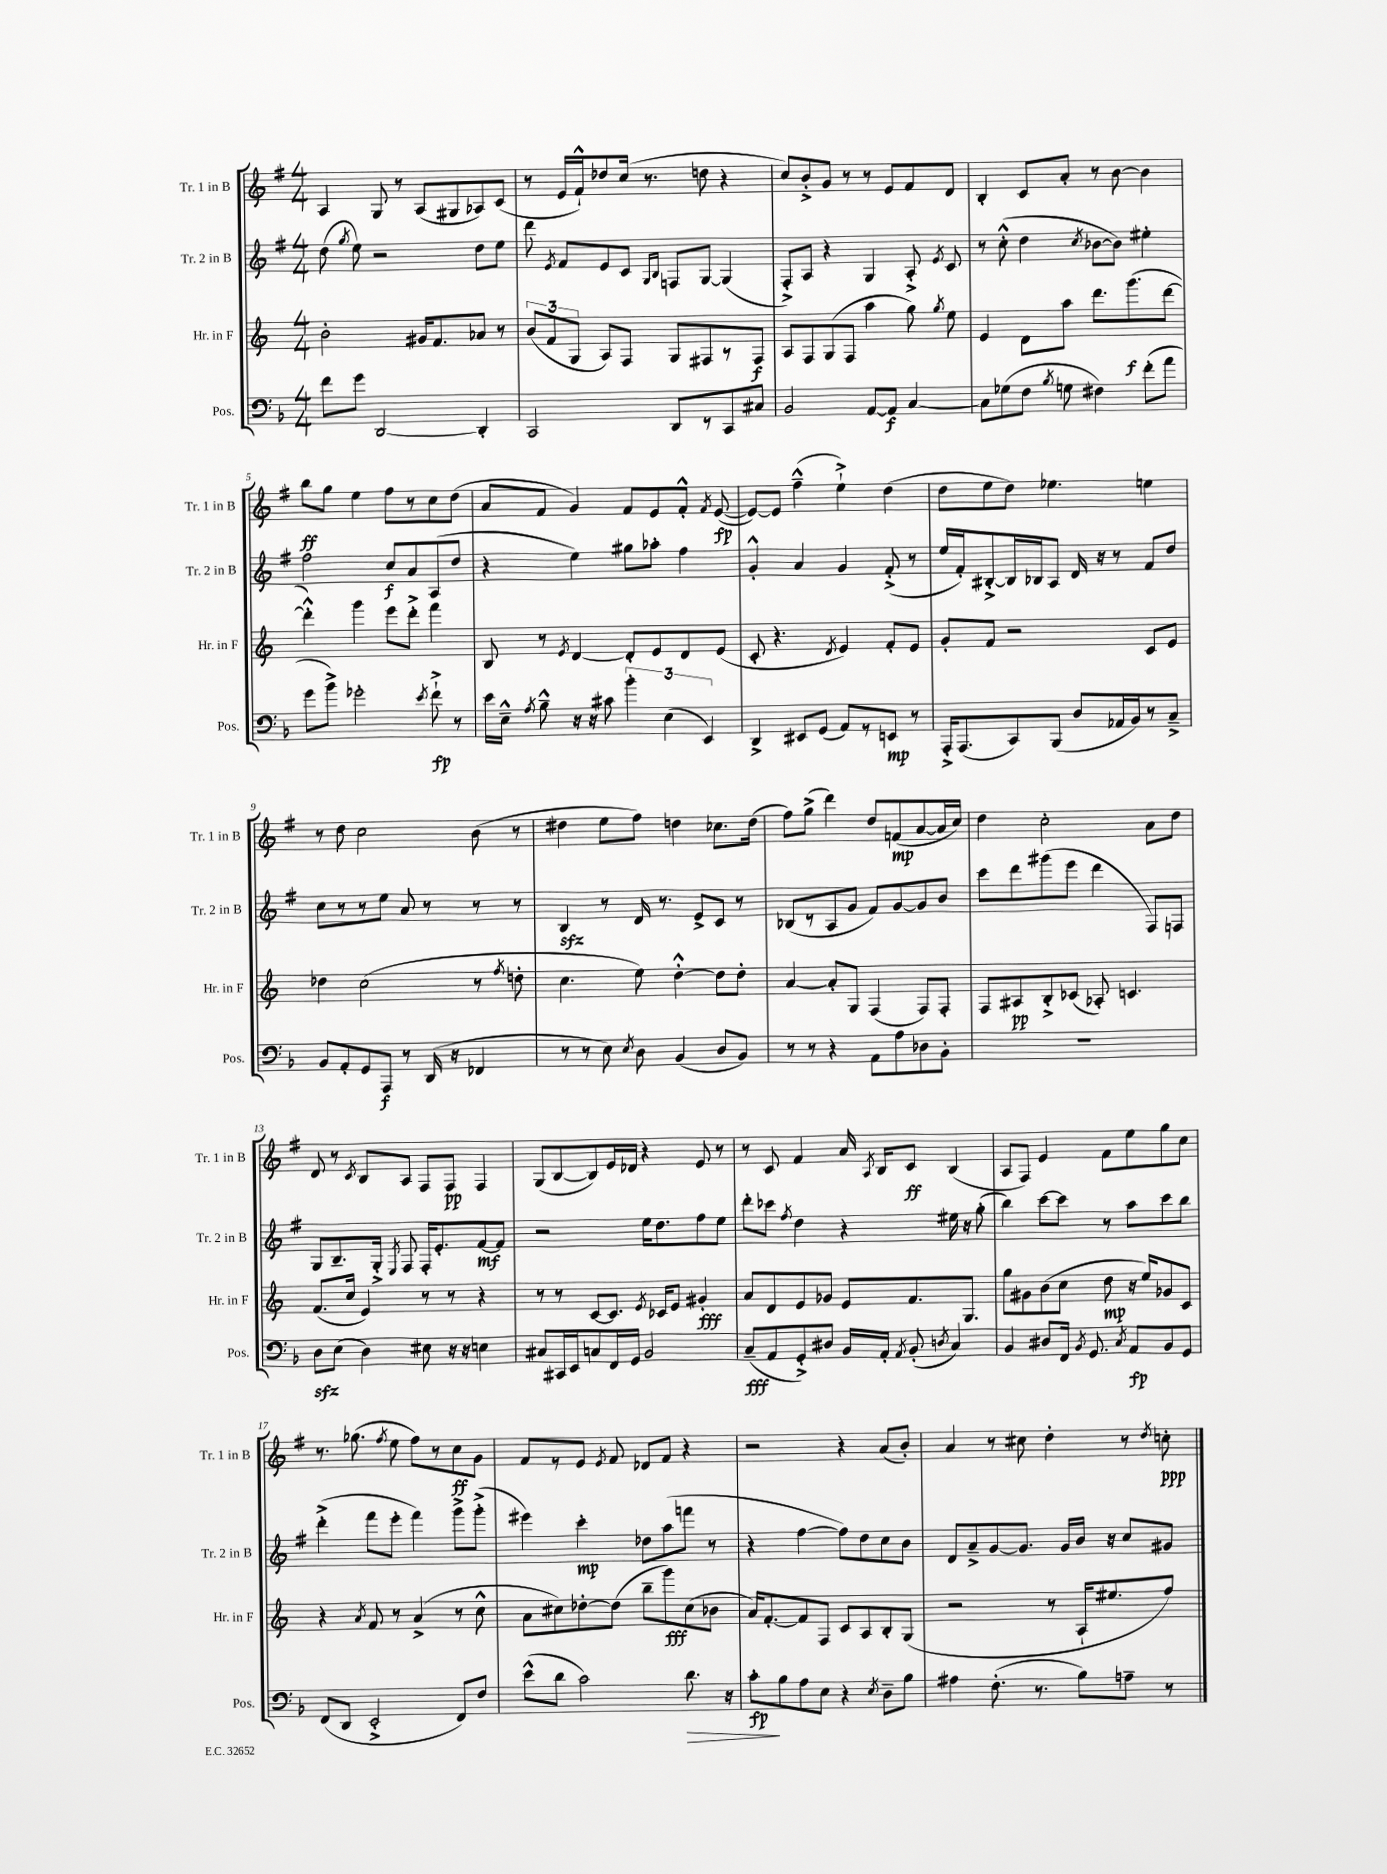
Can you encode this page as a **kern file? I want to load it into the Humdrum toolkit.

**kern	**kern	**kern	**kern
*staff4	*staff3	*staff2	*staff1
*clefF4	*clefG2	*clefG2	*clefG2
*k[b-]	*k[]	*k[f#]	*k[f#]
*M4/4	*M4/4	*M4/4	*M4/4
8f\L	2b'\	(8dd\	4A/
.	.	8qgg/	.
8g\J	.	8ee\)	.
[2DD/	.	2r	8G/
.	.	.	8r
.	16g#/LK	.	(8A/L
.	8.f/	.	.
.	.	.	8G#/
4DD'/]	8a-/J	8dd\L	8A-/)
.	8r	8ee\J	(8c/J
=	=	=	=
2CC/	(12b/L	8ddd\	8r
.	12f/	.	.
.	.	8qe/	.
.	.	8f#/L	16e/LL
.	12G/J	.	.
.	.	.	16f#`^^/J)
.	8A/L)	8e/	8dd-/
.	8F/J	8c/J	(16cc/Jk
.	.	.	8.r
.	.	16qqG/LL	.
.	.	16qqB/JJ	.
8DD/L	8G/L	8F/L	.
8r	8F#/	[8G/J	8dd\
8CC/	8r	(4G/]	4r
8C#/J	8F#/J	.	.
=	=	=	=
2BB-/	8A/L	8F#'^/L)	8cc/L)
.	8F/	8A/J	8b'^/
.	(8G/	4r	8g/J
.	8F/J	.	8r
[8AA/L	4aa\	4G/	8r
8AA/]J	.	.	8e/L
[4C/	8gg\)	8A'^/	8f#/
.	8qgg/	8qe/	.
.	8ee\	8c/	8d/J
=	=	=	=
8C\]L	4e/	8r	4B'/
(8G-\	.	(8cc'^^\	.
8F\J	8d\L	4dd\	8c/L
8qB-/	.	.	.
8G\	8aa\J	.	8a'/J
.	.	8qcc/	.
4F#\)	8.ddd\L	[8b-\L	8r
.	.	8b-\]J)	[8b\
.	(8.ggg\	.	.
(8f'\L	.	4ee#'\	4b\]
8a\J	[8ddd\J	.	.
=	=	=	=
8g\L	4ddd'^^\])	2ff#\	8bb\L
8b-^\J)	.	.	8gg\J
2g-'\	4ggg\	.	4ee\
.	8eee\L	8cc/L	8ff#\L
.	8ddd'^\J	8a/	8r
8qe/	.	.	.
8f`^\	4fff\	(8A/	8cc\
8r	.	8dd/J	(8dd\J
=	=	=	=
16e\LL	8B/	4r	8a/L
16E~^^\JJ	.	.	.
8qA/	.	.	.
8B-~^^\	8r	.	8f#/J
.	8qe/	.	.
16r	[4d/	4ee\)	4g/)
16r	.	.	.
8c#\	.	.	.
6b-'\	8d'/]L	8gg#\L	8f#/L
.	8e/	8aa-'\J	8e/
(6E\	.	.	.
.	8d/	4ff#\	8f#'^^/J
6EE/)	.	.	.
.	.	.	8qf#/
.	(8e/J	.	([8e/
=	=	=	=
4DD^/	8c'/	4g'^^/	8e/_L)
.	4.r	.	8e/]J
8EE#/L	.	4a/	(4ff#~^^\
(8GG/J	.	.	.
.	8qd/	.	.
8AA/L)	4e/)	4g/	4ee`^\)
8r	.	.	.
8EE/J	8f'/L	(8f#'^/	(4dd\
8r	8e/J	8r	.
=	=	=	=
16AAA'^/LK	8g'/L	16ee/LL	8dd\L
(8.AAA/	.	16f#'/J)	.
.	8f/J	[8B#'^/	8ee\
8CC/)	2r	16B#/]L	8dd\J)
.	.	16B-/J	.
(8BBB-/J	.	8A/J	4.ee-\
8D/L	.	16d/	.
.	.	16r	.
16AA-/L	.	8r	.
16BB-/J)	.	.	.
8r	8c/L	8f#/L	4ee\
8C~^/J	8e/J	8dd/J	.
=	=	=	=
8BB-/L	4dd-\	8cc\L	8r
8AA'/	.	8r	8dd\
8GG/	(2cc\	8r	2cc\
8AAA/J	.	8ee\J	.
8r	.	8a/	.
(16DD/	.	8r	.
16r	.	.	.
4FF-/	8r	8r	(8b\
.	8qff/	.	.
.	8dd'\	8r	8r
=	=	=	=
8r	4.cc\	4B/	4dd#\
8r	.	.	.
8E\)	.	8r	8ee\L
8qE/	.	.	.
8D\	8ee\)	16d/	8ff#\J)
.	.	8.r	.
(4BB-/	[4dd'^^\	.	4dd\
.	.	8e^/L	.
8D/L	8dd\]L	8c/J	8.cc-\L
8BB-/J)	8dd'\J	8r	.
.	.	.	(16dd\Jk
=	=	=	=
8r	[4a/	(8B-/L	8ff#\L)
8r	.	8r	(8gg^\J
4r	8a'/]L	8A/	4ddd\)
.	8G/J	8g/J	.
8AA\L	(4F/	8f#/L)	8dd/L
8A\	.	[8g/	(8f/
8D-\	8F/L)	8g/]	[8a/
8BB-'\J	8F'/J	8b/J	16a/]L
.	.	.	16cc/JJ)
=	=	=	=
1r	8F/L	8ccc\L	4dd\
.	8A#/	8ddd\	.
.	8B'^/	(8ggg#\	2cc'\
.	(8c-/J	8eee\J	.
.	8A-'/)	4ddd\	.
.	4.c/	.	.
.	.	8F#/L)	8a\L
.	.	8F/J	8dd\J
=	=	=	=
8D\L	(8.f/L	8G/L	8d/
(8E\J	.	8.B~/	8r
.	16cc/Jk	.	.
.	.	.	8qc/
4D\)	4e/)	.	8B/L
.	.	16G'^/Jk	.
.	.	8qE/	.
.	.	8F#/	8A/J
8E#\	8r	16F#'/LK	8F#/L
.	.	8.e'/	.
16r	8r	.	8F#/J
16r	.	.	.
4E\	4r	[8f#/	4F#/
.	.	8f#/]J	.
=	=	=	=
8C#/L	8r	2r	(8G/L
16CC#/L	8r	.	[8B/
16EE/J	.	.	.
8C/	[8c/L	.	8B/])
16FF/L	8.c/]J	.	16e/L
16GG/JJ	.	.	16d-/JJ
2BB-/	.	16ee\LK	4r
.	8qe/	.	.
.	16c-/LK	8.dd\	.
.	8e/J	.	.
.	4g#'/	8ff#\	8e/
.	.	8ee\J	8r
=	=	=	=
(8C~/L	8a/L	8ddd'\L	8r
8AA/	8d/	8ccc-\J	8c/
.	.	8qff#/	.
8GG'^/)	8e/	4dd\	4f#/
8D#/J	8g-/J	.	.
16BB-/LL	8e/L	4r	16a/
.	.	.	8qA/
16AA'/JJ	.	.	16B/LK
8qAA/	.	.	.
(8BB-'/	8.f/	.	8c/J
8qD/	.	.	.
4C/)	.	16ee#\	(4B/
.	8.G/J	16r	.
.	.	(8gg'\	.
=	=	=	=
4BB-/	8gg\L	4bb\)	8A/L
.	8g#\	.	8F#/J)
8D#/L	(8b\	[8ccc\L	4e/
16FF/Jk	8cc\J	8ccc\]J	.
8qBB-/	.	.	.
8.GG/	.	.	.
.	8dd\	8r	8f#\L
8qC/	.	.	.
8AA/L	16r	8aa\L	8ee\
.	16ee/LK)	.	.
8BB-/	8g-/	8ccc\	8gg\
8GG/J	8c/J	8bb\J	8cc\J
=	=	=	=
(8FF/L	4r	(4ddd'^\	8.r
8DD/J	.	.	.
.	.	.	(8.gg-\
.	8qa/	.	.
2EE'^/	8f/	8fff#\L	.
.	.	.	8qff#/
.	8r	8eee'\J	8ee\
.	(4a^/	4fff#\)	8ff#\L)
.	.	.	8r
8FF/L)	8r	8ggg^\L	8cc\
8F/J	8cc^^\	(8ggg'^\J	8g\J
=	=	=	=
(8e^^\L	8a\L	4eee#\)	8f#/L
8d\J	8cc#\)	.	8r
2c\)	[8dd-'\	4ccc'\	8e/J
.	.	.	8qe/
.	(8dd-\]J	.	8f#/
.	8bb~\L	8dd-\L	8d-/L
.	8ggg\)	(8aa\	8f#/J
8.d\	(8cc#\	8fff\J	4r
.	8b-\J	8r	.
16r	.	.	.
=	=	=	=
8c'\L	16a/LK)	4r	2r
.	[8.f'/	.	.
8B-\	.	.	.
8A\	8f/]	[4ff#\	.
8E\J	8F/J	.	.
4r	8c/L	8ff#\]L)	4r
.	8A/	8dd\	.
8qE/	.	.	.
8D~\L	8B'/	8cc\	(8a/L
8B-\J	(8G/J	8b\J	8b'/J)
=	=	=	=
4A#\	2r	8d/L	4a/
.	.	8a~^/	.
(8.F'\	.	[8g/	8r
.	.	8.g/]J	8cc#\
8.r	.	.	.
.	8r	.	4dd'\
.	.	16g/LL	.
8B-\L)	16A`/LK	16b/JJ	.
.	8.ee#/	16r	.
8A~\J	.	8cc/L	8r
.	.	.	8qdd/
8r	8ff/J)	8g#/J	8cc'\
==	==	==	==
*-	*-	*-	*-
